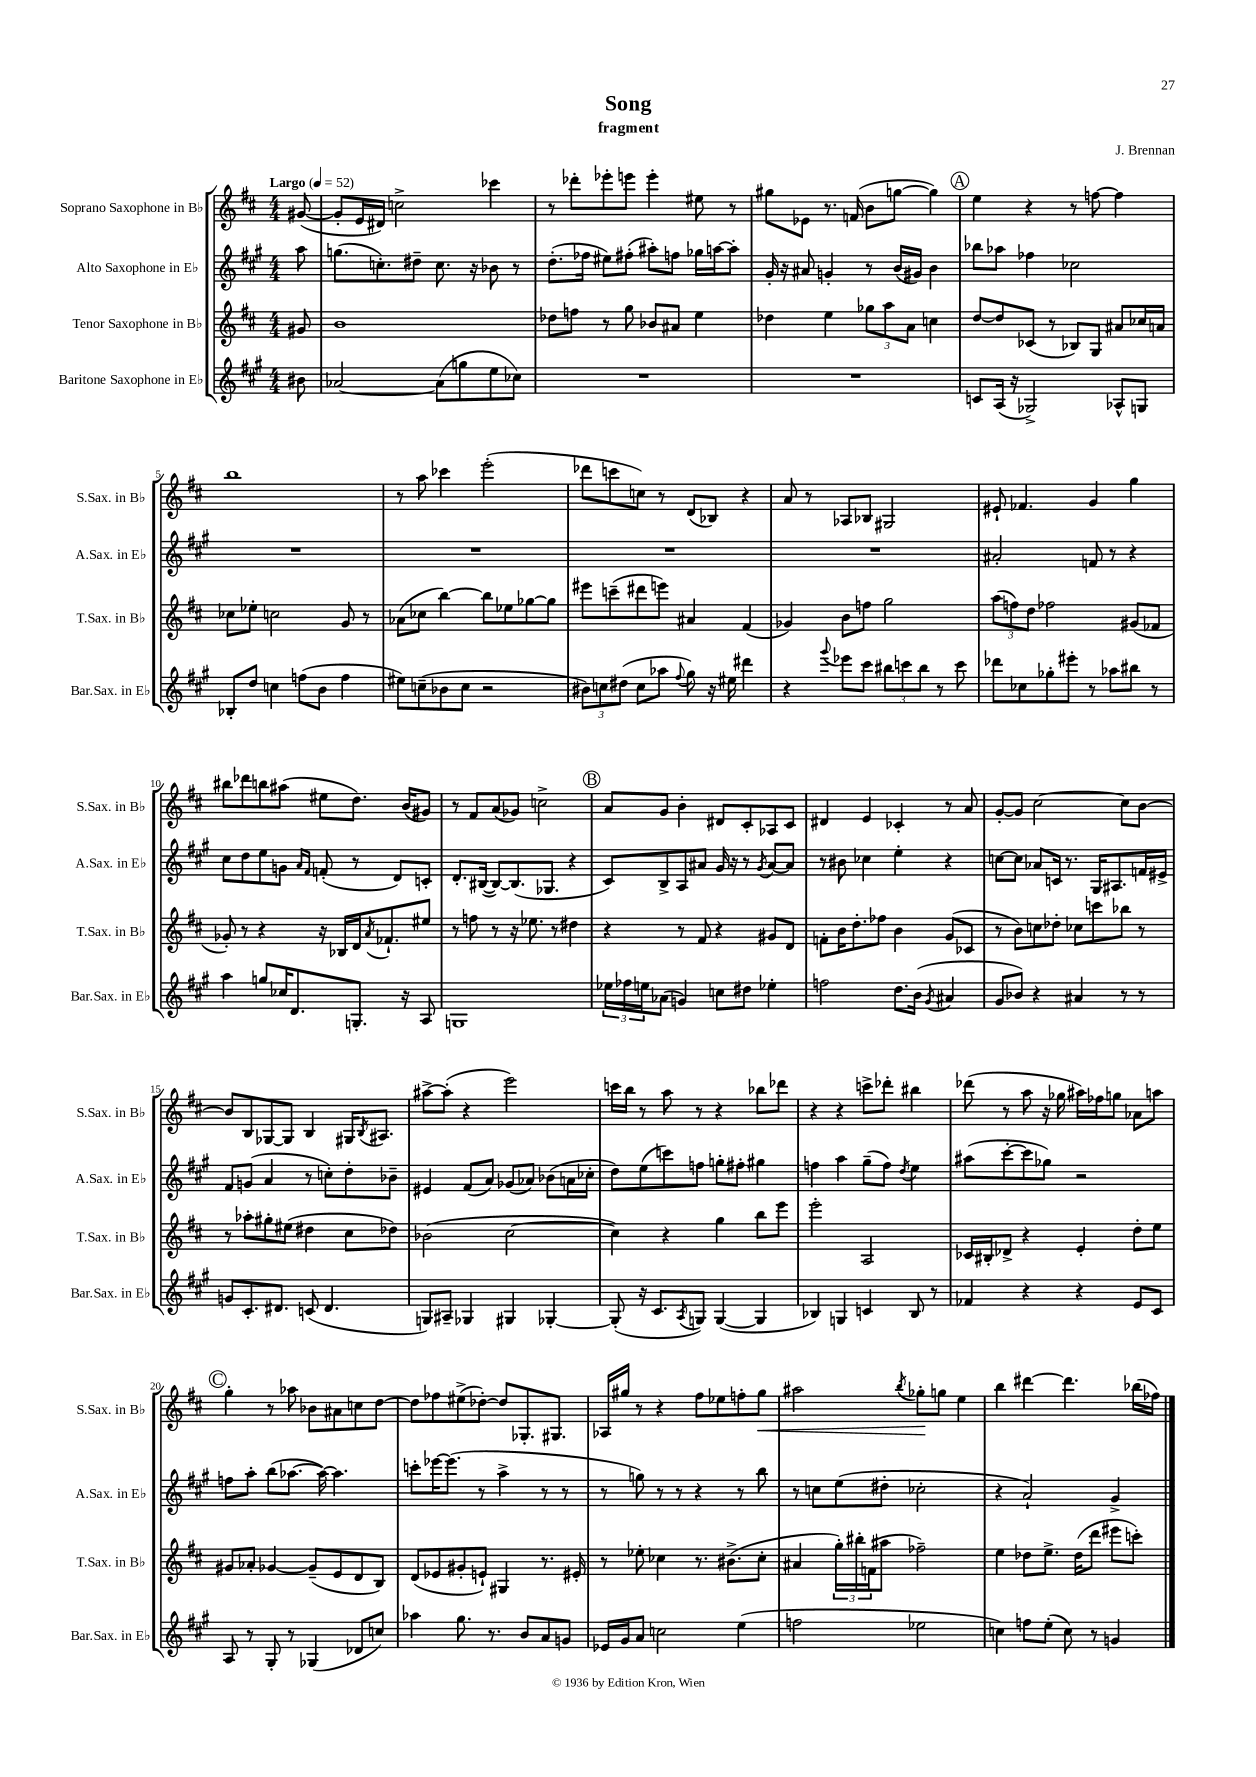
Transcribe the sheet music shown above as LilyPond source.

\header { title = "Song" composer = "J. Brennan" subtitle = "fragment" }
<<
\new StaffGroup <<
\new Staff = "s0" \with { instrumentName = "Soprano Saxophone in Bb" shortInstrumentName = "S.Sax. in Bb" } {
    \clef treble \key d \major \numericTimeSignature \time 4/4 \partial 8 \tempo "Largo" 4 = 52
    gis'8~( |
    gis'8-. e'16 dis'16) c''2-> ces'''4 |
    r8 des'''8-. ees'''8-. e'''8 e'''4-. eis''8 r8 |
    gis''8 ees'8 r8. f'16( b'8 g''8~ g''4) |
    \mark \markup { \circle "A" } e''4 r4 r8 f''8~ f''4 |
    b''1 |
    r8 a''8 ces'''4 e'''2-.( |
    des'''8 c'''8 c''8) r8 d'8( bes8) r4 |
    a'8 r8 aes8 bes8 gis2 |
    eis'8-! fes'4. g'4 g''4 |
    bis''8 des'''8 b''8 ais''8( eis''8 d''8.) b'16( gis'8) |
    r8 fis'8 a'8( ges'8) c''2-> |
    \mark \markup { \circle "B" } a'8 g'8 b'4-. dis'8 cis'8-. aes8 cis'8 |
    dis'4 e'4 ces'4-. r8 a'8 |
    g'8~-. g'8 cis''2~ cis''8 b'8~ |
    b'8 b8 ges8~ ges8 b4 gis16 \acciaccatura { b8 } ais8. |
    ais''8~-> ais''8-.( r4 e'''2) |
    c'''16 b''16 r8 a''8 r8 r4 bes''8 des'''8 |
    r4 r4 c'''8-> des'''8-. bis''4 |
    des'''8( r8 a''8 r16 ges''16 ais''16) fes''16 g''8 aes'8 a''8 |
    \mark \markup { \circle "C" } g''4-. r8 aes''8 bes'8 ais'8 c''8 d''8~ |
    d''8 fes''8 eis''8->( des''8~-.) des''8 ges8.-. gis8. |
    aes16 gis''16 r8 r4 fis''8 ees''8 f''8-. gis''8\< |
    ais''2 \acciaccatura { b''8 } ges''8-.\! g''8 e''4 |
    b''4 dis'''4~ dis'''4. bes''16( fes''16) \bar "|." |
}
\new Staff = "s1" \with { instrumentName = "Alto Saxophone in Eb" shortInstrumentName = "A.Sax. in Eb" } {
    \clef treble \key a \major \numericTimeSignature \time 4/4 \partial 8
    a''8 |
    g''8.( c''8.-.) dis''8-- c''8. r16 bes'8 r8 |
    d''8.-.( fes''16 eis''8) fis''8-.( ais''8-.) f''8 ges''16 a''16~ a''8-. |
    gis'16-. r16 ais'8 g'4-. r8 b'16( gis'16) b'4 |
    \mark \markup { \circle "A" } bes''8 aes''8 fes''4 ces''2 |
    R1 |
    R1 |
    R1 |
    R1 |
    ais'2-. f'8 r8 r4 |
    cis''8 d''8 e''8 g'8 \grace { a'16 fis'16 } f'8-.( r8 d'8) c'8-. |
    d'8.-. bis16~( bis8~) bis8.( ges8. r4 |
    \mark \markup { \circle "B" } cis'8) b8-> a8 ais'8 gis'16 r16 r8 \acciaccatura { gis'8 } ais'8~ ais'8 |
    r8 bis'8 ces''4 e''4-. r4 |
    c''8~ c''8 aes'8 c'16 r8. gis16 ais8. f'16 eis'16-> |
    fis'8 g'8( a'4 r8 c''8-.) d''8-. bes'8-- |
    eis'4 fis'8( a'8) ges'8( aes'8) bes'8( a'16 ces''16-. |
    d''8) e''8( c'''8) f''8 g''8-. fis''8-. gis''4 |
    f''4 a''4 gis''8--( f''8) \acciaccatura { d''8 } e''4 |
    ais''8( cis'''8~-. cis'''8 ges''8) r2 |
    \mark \markup { \circle "C" } f''8 a''8-. b''8( aes''8.~ aes''16~) aes''4. |
    c'''8-. ees'''16~ ees'''8.( r8 a''4-> r8 r8 |
    r8 g''8) r8 r8 r4 r8 b''8 |
    r8 c''8 e''8( dis''8-. ces''2-. |
    r4 a'2-!) gis'4-> \bar "|." |
}
\new Staff = "s2" \with { instrumentName = "Tenor Saxophone in Bb" shortInstrumentName = "T.Sax. in Bb" } {
    \clef treble \key d \major \numericTimeSignature \time 4/4 \partial 8
    gis'8 |
    b'1 |
    des''8 f''8 r8 g''8 bes'8 ais'8 e''4 |
    des''4 e''4 \tuplet 3/2 { ges''8 a''8 a'8 } c''4 |
    \mark \markup { \circle "A" } d''8~ d''8 ces'8( r8 bes8) g8 ais'8 ces''16 a'16 |
    ces''8 ees''8-. c''2 g'8 r8 |
    aes'8( ces''8 b''4~) b''8 ees''8 ges''8~ ges''8 |
    eis'''8 c'''8--( dis'''8 e'''8) ais'4 fis'4( |
    ges'4) b'8 f''8 g''2 |
    \tuplet 3/2 { a''8( f''8) d''8 } fes''2 gis'8( fes'8 |
    ges'8-.) r8 r4 r16 bes16 d'16 \acciaccatura { a'8 } fes'8.-! eis''8 |
    r8 f''8 r8 r16 ees''8. r8 dis''4 |
    \mark \markup { \circle "B" } r4 r8 fis'8 r4 gis'8 d'8 |
    f'8-. b'16 d''8.-. fes''8 b'4 g'8( ces'8 |
    r8 b'8) c''8 des''8-. ces''8 c'''8 bes''8 r8 |
    r8 aes''8-. gis''8-. eis''8( dis''4 cis''8 des''8) |
    bes'2( cis''2~ |
    cis''4) r4 g''4 b''8 e'''8 |
    e'''2-. a2 |
    ces'16 bis16-. des'8-> r4 e'4-. d''8-. e''8 |
    \mark \markup { \circle "C" } gis'8 aes'8-. ges'4~ ges'8--( e'8 d'8 b8) |
    d'8( ees'8 gis'8-. e'8-!) gis4 r8. eis'16-. |
    r8 ees''8-. ces''4 r8. bis'8.->( ces''8-. |
    ais'4 \tuplet 3/2 { g''16-.) bis''16-. f'16( } ais''8 fes''2--) |
    e''4 des''8 e''8.-> des''16( d'''8 eis'''8 c'''8-.) \bar "|." |
}
\new Staff = "s3" \with { instrumentName = "Baritone Saxophone in Eb" shortInstrumentName = "Bar.Sax. in Eb" } {
    \clef treble \key a \major \numericTimeSignature \time 4/4 \partial 8
    bis'8 |
    aes'2~ aes'8( g''8 e''8 ces''8) |
    R1 |
    R1 |
    \mark \markup { \circle "A" } c'8 a16( r16 ges2->) aes8-^ g8 |
    bes8-. d''8 c''4 f''8( b'8 f''4 |
    eis''8) c''8--( bes'8 c''8 r2 |
    \tuplet 3/2 { bis'8) c''8 dis''8( } c''8 aes''8 \appoggiatura { fis''8 } gis''8) r16 eis''16 dis'''4 |
    r4 \appoggiatura { gis'''8 } ees'''8 cis'''8 \tuplet 3/2 { bis''8 c'''8 bis''8 } r8 c'''8 |
    des'''8 ces''8 ges''8-. eis'''8-. r8 aes''8 bis''8 r8 |
    a''4 g''8 ces''16 d'8. g8.-. r16 a8 |
    g1 |
    \mark \markup { \circle "B" } \tuplet 3/2 { ees''16 fes''16 e''16 } aes'8( g'4) c''8 dis''8 ees''4-. |
    f''2 d''8. b'16( \acciaccatura { gis'8 } ais'4 |
    gis'8 bes'8) r4 ais'4 r8 r8 |
    g'8 cis'8.-. dis'8. c'8( dis'4. |
    g8) ais8-- ges4 gis4 ges4~-. |
    ges8-.( r16 cis'8. \acciaccatura { a8 } g8) g4~( g4 |
    bes4) g4 c'4 bes8 r8 |
    fes'4 r4 r4 e'8 cis'8 |
    \mark \markup { \circle "C" } a8 r8 gis8-. r8 ges4( des'8 c''8) |
    aes''4 gis''8. r8. b'8 a'8 g'8 |
    ees'16 gis'16 a'8 c''2 e''4( |
    f''2 ees''2 |
    c''4) f''8 e''8-.( c''8) r8 g'4 \bar "|." |
}
>>
>>
